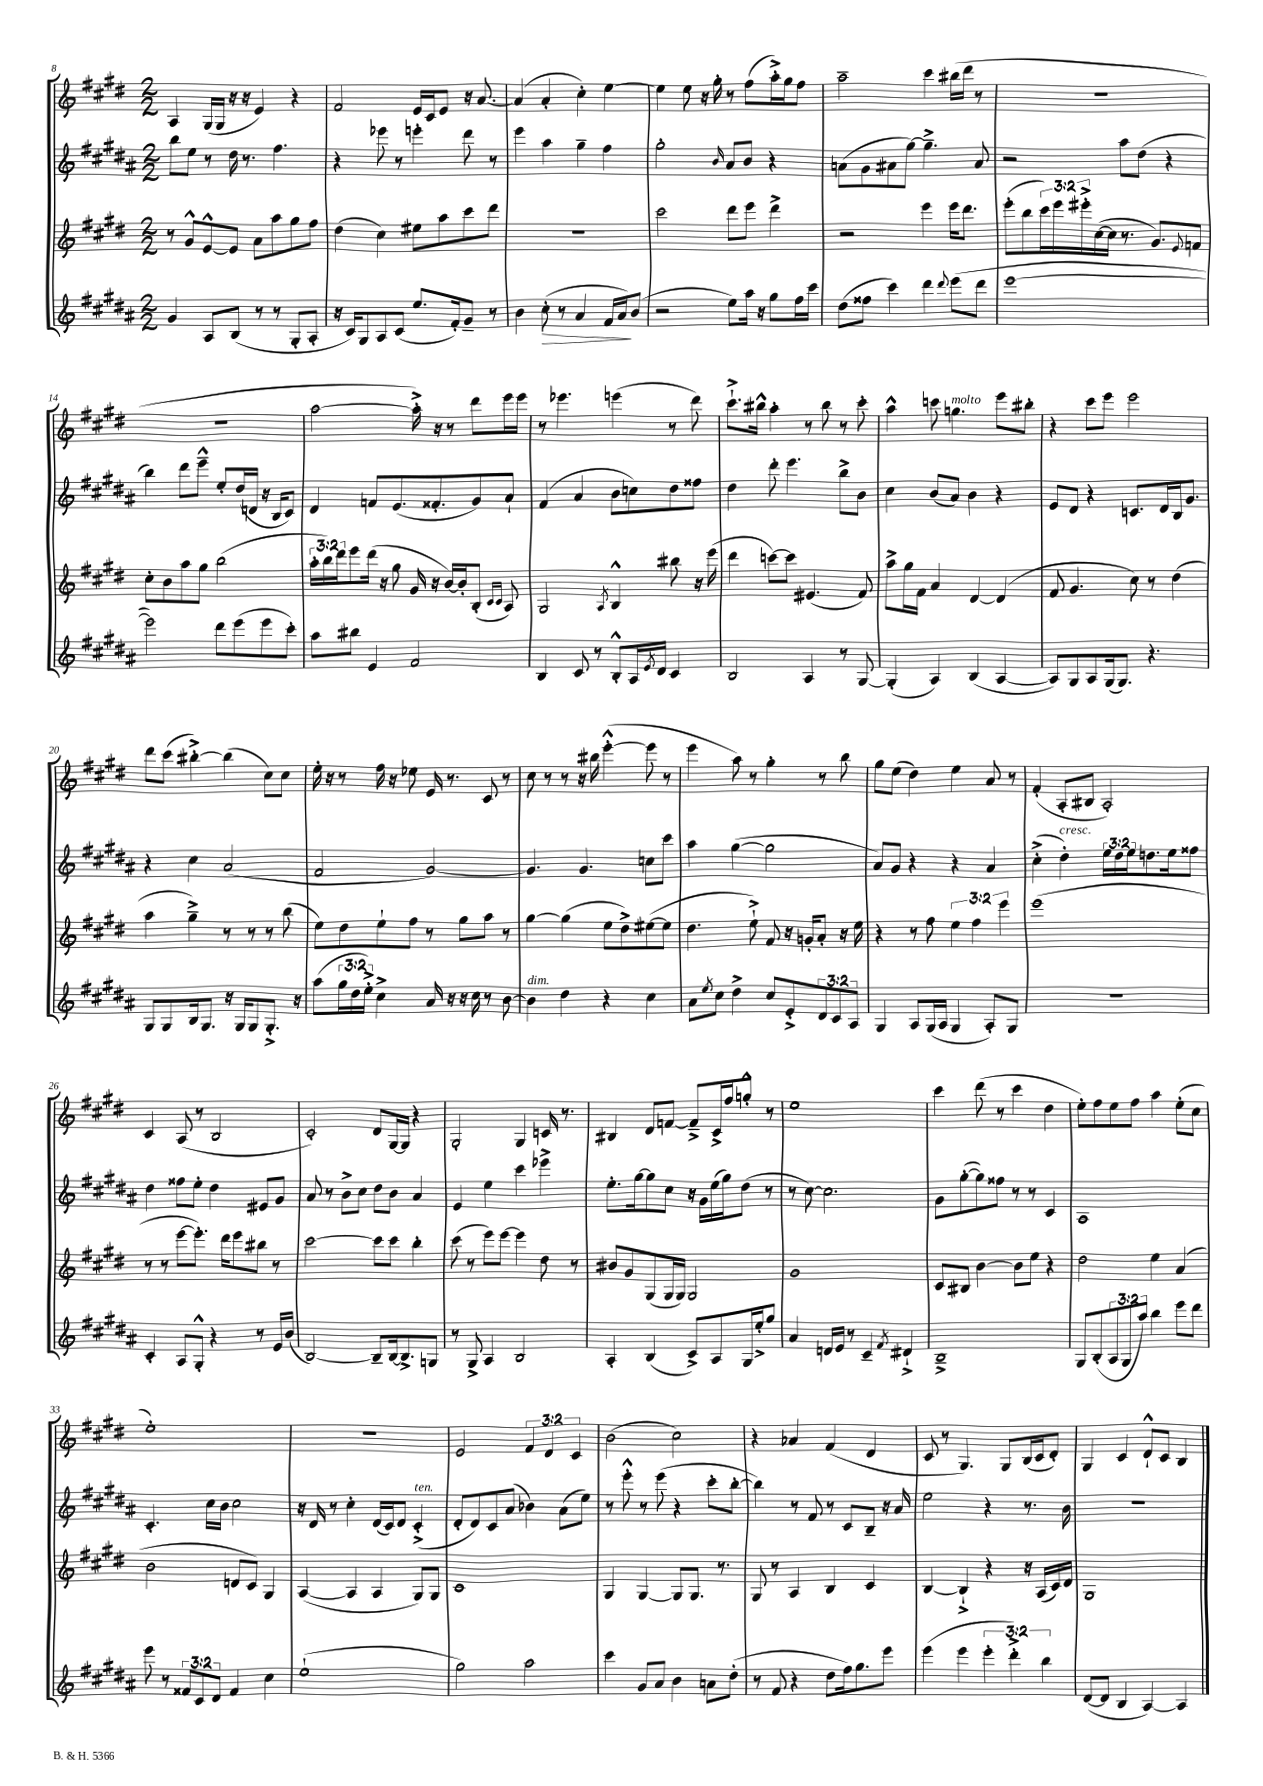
<<
\new StaffGroup <<
\new Staff = "s0" {
    \clef treble \key e \major \numericTimeSignature \time 2/2 \override Staff.TupletNumber.text = #tuplet-number::calc-fraction-text
    a4 gis16( gis16 r16 r16 e'4) r4 |
    fis'2 e'16 cis'16 e'8 r16 a'8.~ |
    a'4( a'4-. cis''4-.) e''4~ |
    e''4 e''8 r16 gis''16-. r8 fis''8( a''16-.->) gis''16 fis''8 |
    a''2-- cis'''4 bis''16( dis'''16 r8 |
    R1 |
    R1 |
    a''2~ a''16-.->) r16 r8 dis'''8 e'''16 e'''16 |
    r8 ees'''4. e'''4( r8 dis'''8) |
    cis'''8.-!-> bis''16-^ a''4-. r8 bis''8 r8 cis'''8-. |
    a''4-^ c'''8 g''4.^\markup { \italic "molto" } e'''8 bis''8-. |
    r4 cis'''8 e'''8 e'''2 |
    dis'''8 cis'''8( bis''4~-.->) bis''4( cis''8) cis''8 |
    e''16-. r16 r8 fis''16 r16 ees''8 e'16 r8. cis'8 r8 |
    cis''8 r8 r8 r16 bis''16 e'''4~-.-^( e'''8 r8 |
    e'''4 a''8) r8 gis''4-. r8 b''8 |
    gis''8 e''8( dis''4) e''4 a'8 r8 |
    fis'4-.( a8-. bis8 a2-.) |
    cis'4 a8( r8 b2 |
    cis'2-.) dis'8 gis16~ gis16 r4 |
    gis2-. gis4 c'16 r8. |
    bis4 dis'8 f'8~ f'8---> cis'16-> fis''16 g''8-.-^ r8 |
    e''1 |
    cis'''4 dis'''8( r8 cis'''4 dis''4 |
    e''8-.) fis''8 e''8 fis''8 a''4 e''8-.( cis''8 |
    e''1-.) |
    r1 |
    e'2 \tuplet 3/2 { fis'4 dis'4 cis'4 } |
    b'2( cis''2) |
    r4 aes'4 fis'4( dis'4 |
    cis'8 r8 gis4.) gis8 b16( cis'16 dis'8-.) |
    gis4 cis'4 dis'8-!-^ cis'8 b4 \bar "|." |
}
\new Staff = "s1" {
    \clef treble \key b \major \numericTimeSignature \time 2/2 \override Staff.TupletNumber.text = #tuplet-number::calc-fraction-text
    b''8 e''8 r8 dis''16 r8. fis''4. |
    r4 ees'''8 r8 e'''4-. dis'''8 r8 |
    e'''4 ais''4 gis''4-- fis''4 |
    gis''2-. \grace { b'16 } ais'8 b'8 r4 |
    a'8( gis'8 ais'8 gis''8~) gis''4.---> ais'8 |
    r2 ais''8 dis''8( r4 |
    b''4) dis'''8 e'''8---^ e''8-. dis''16( d'16 r16 b16 cis'8) |
    dis'4 f'8 e'8.( fisis'8.-. gis'8) ais'8-! |
    fis'4( ais'4 b'8 c''8) dis''8 fisis''8 |
    dis''4 dis'''8-. e'''4. b''8-> b'8 |
    cis''4 b'8( ais'8) b'4 r4 |
    e'8 dis'8 r4 c'8. dis'16 b16 gis'8. |
    r4 cis''4 ais'2( |
    fis'2 gis'2~) |
    gis'4. gis'4. c''8 cis'''8 |
    ais''4 gis''4~( gis''2 |
    ais'8) gis'8 r4 r4 ais'4 |
    cis''4-.->( dis''4-.^\markup { \italic "cresc." }) \tuplet 3/2 { e''16 dis''16 e''16 } d''8. e''16 fisis''8 |
    dis''4 fisis''8 e''8-. dis''4 eis'8 gis'8 |
    ais'8 r8 b'8-> cis''8 dis''8 b'8 ais'4 |
    e'4 e''4 cis'''4 ees'''4-> |
    e''8.-. gis''16~ gis''8 cis''8 r16 gis'16 e''16( gis''16) dis''8( r8 |
    r8 cis''8~) cis''2. |
    gis'8 gis''8~-.( gis''8) fisis''8 r8 r8 cis'4 |
    ais1 |
    cis'4.-. cis''16 b'16 cis''2 |
    r16 dis'16 r8 cis''4-. dis'16( cis'16) dis'8 cis'4-.->^\markup { \italic "ten." }( |
    dis'8-. dis'8) cis'8 ais'8( bes'4) ais'8( e''8) |
    r8 e'''8-.-^ r8 e'''8( r4 cis'''8-. b''8~-. |
    b''4) r8 fis'8 r8 cis'8 b8-- r16 ais'16 |
    e''2 r4 r8. b'16 |
    r1 \bar "|." |
}
\new Staff = "s2" {
    \clef treble \key e \major \numericTimeSignature \time 2/2 \override Staff.TupletNumber.text = #tuplet-number::calc-fraction-text
    r8 gis'8-^ e'8~-^ e'8 a'8 a''8 gis''8 fis''8 |
    dis''4( cis''4) eis''8 a''8 cis'''8 dis'''8 |
    R1 |
    cis'''2 dis'''8 e'''8 dis'''4-> |
    r2 e'''4 e'''16 dis'''8. |
    e'''8-.( b''8 \tuplet 3/2 { cis'''16) e'''16 eis'''16-.-> } cis''16~( cis''16 r8. gis'8.) \appoggiatura { e'8 } f'8 |
    cis''8-. b'8 a''8 gis''8 b''2( |
    \tuplet 3/2 { a''16-. b''16) dis'''16 } e'''8 dis'''16( r16 gis''8 gis'16 r16 b'16~) b'16-. b8-.( \grace { cis'16 cis'16 } a8) |
    gis2 \acciaccatura { a8 } b4-^ bis''8 r16 e'''16( |
    dis'''4 c'''8~) c'''8 eis'4.( fis'8) |
    a''8-> gis''16 fis'16 a'4 dis'4~ dis'4( |
    fis'8 gis'4. cis''8) r8 dis''4( |
    a''4 gis''4--->) r8 r8 r8 b''8( |
    e''8) dis''8 e''8-! fis''8 r8 gis''8 a''8 r8 |
    gis''4~ gis''4( e''8 dis''8->) eis''8~( eis''8 |
    dis''4. e''8-!->) fis'8 r16 g'16-. a'8-. r16 e''16 |
    r4 r8 fis''8 \tuplet 3/2 { e''4 fis''4 e'''4 } |
    e'''1( |
    r8 r8 e'''8~ e'''8.-.) dis'''16 e'''8 bis''8 r8 |
    cis'''2~ cis'''8 cis'''8 b''4-. |
    cis'''8( r8 e'''8) e'''8~ e'''4 dis''8 r8 |
    bis'8 gis'8 gis8( gis16 gis16) gis2 |
    gis'1 |
    cis'8 bis8 b'4~ b'8 e''8 r4 |
    dis''2 e''4 a'4( |
    b'2 d'8 cis'8) gis4 |
    a4~( a4 a4 gis8) gis8 |
    cis'1 |
    gis4 gis4~ gis8 gis8. r8. |
    gis8 r8 a4 b4 cis'4 |
    b4~ b4-!-> r4 r16 a16( cis'16) dis'16 |
    gis1 \bar "|." |
}
\new Staff = "s3" {
    \clef treble \key b \major \numericTimeSignature \time 2/2 \override Staff.TupletNumber.text = #tuplet-number::calc-fraction-text
    gis'4 ais8 b8( r8 r8 gis8-. ais8-. |
    r16 cis'16) gis8 ais8 cis'8( e''8. fis'16-.) gis'8-- r8 |
    b'4 cis''8-.\>( r8 ais'4 fis'16 ais'16\!) b'8( |
    r2 e''8) ais''16 r16 gis''8 fis''16 cis'''16 |
    dis''8( fisis''8 cis'''4) dis'''4 \appoggiatura { dis'''8 } e'''8( dis'''8 |
    e'''1~ |
    e'''2) dis'''8 e'''8( e'''8 cis'''8-.) |
    ais''8 bis''8 e'4 fis'2 |
    b4 cis'8 r8 b8-.-^ ais16 \acciaccatura { e'8 } dis'16 cis'4 |
    b2 ais4 r8 gis8~ |
    gis4-.( ais4) b4( ais4~ |
    ais8) gis8 ais8 gis16( gis8.) r4. |
    gis8 gis8 b16 gis8. r16 gis16 gis8 gis8.-.-> r16 |
    ais''8( \tuplet 3/2 { gis''16 dis''16 e''16-.->) } cis''4-> ais'16 r16 r16 cis''16 r8 b'8~ |
    b'4^\markup { \italic "dim." } dis''4 r4 cis''4 |
    ais'8 \acciaccatura { e''8 } cis''8 dis''4-> cis''8 e'8-.-> \tuplet 3/2 { dis'8 cis'8 ais8 } |
    gis4 ais8 gis16( ais16 gis4 ais8-.) gis8 |
    r1 |
    cis'4-. ais8 gis8-.-^ r4 r8 e'16 b'16( |
    b2~) b8-- b16~ b8.-> g8 |
    r8 gis8-> ais4 b2 |
    ais4-. b4( cis'8->) ais8 gis16 e''16-.-> gis''8 |
    ais'4 d'16 e'16 r8 cis'4-- \acciaccatura { fis'8 } dis'4-!-> |
    b1---> |
    gis8 b8-.( \tuplet 3/2 { ais8 gis8 ais''8) } b''4 e'''8 dis'''8 |
    e'''8 r8 \tuplet 3/2 { fisis'8 cis'8 dis'8 } fisis'4 cis''4 |
    e''1-!( |
    gis''2) ais''2 |
    cis'''4 gis'8 ais'8 b'4 a'8 dis''8-.( |
    r8 fis'8 r4 dis''8 fis''16) gis''8. e'''8 |
    e'''4( e'''4 \tuplet 3/2 { e'''4-. dis'''4-.->) b''4 } |
    dis'8~( dis'8 b4 ais4~) ais4 \bar "|." |
}
>>
>>
\layout { \context { \Score currentBarNumber = #8 } }
